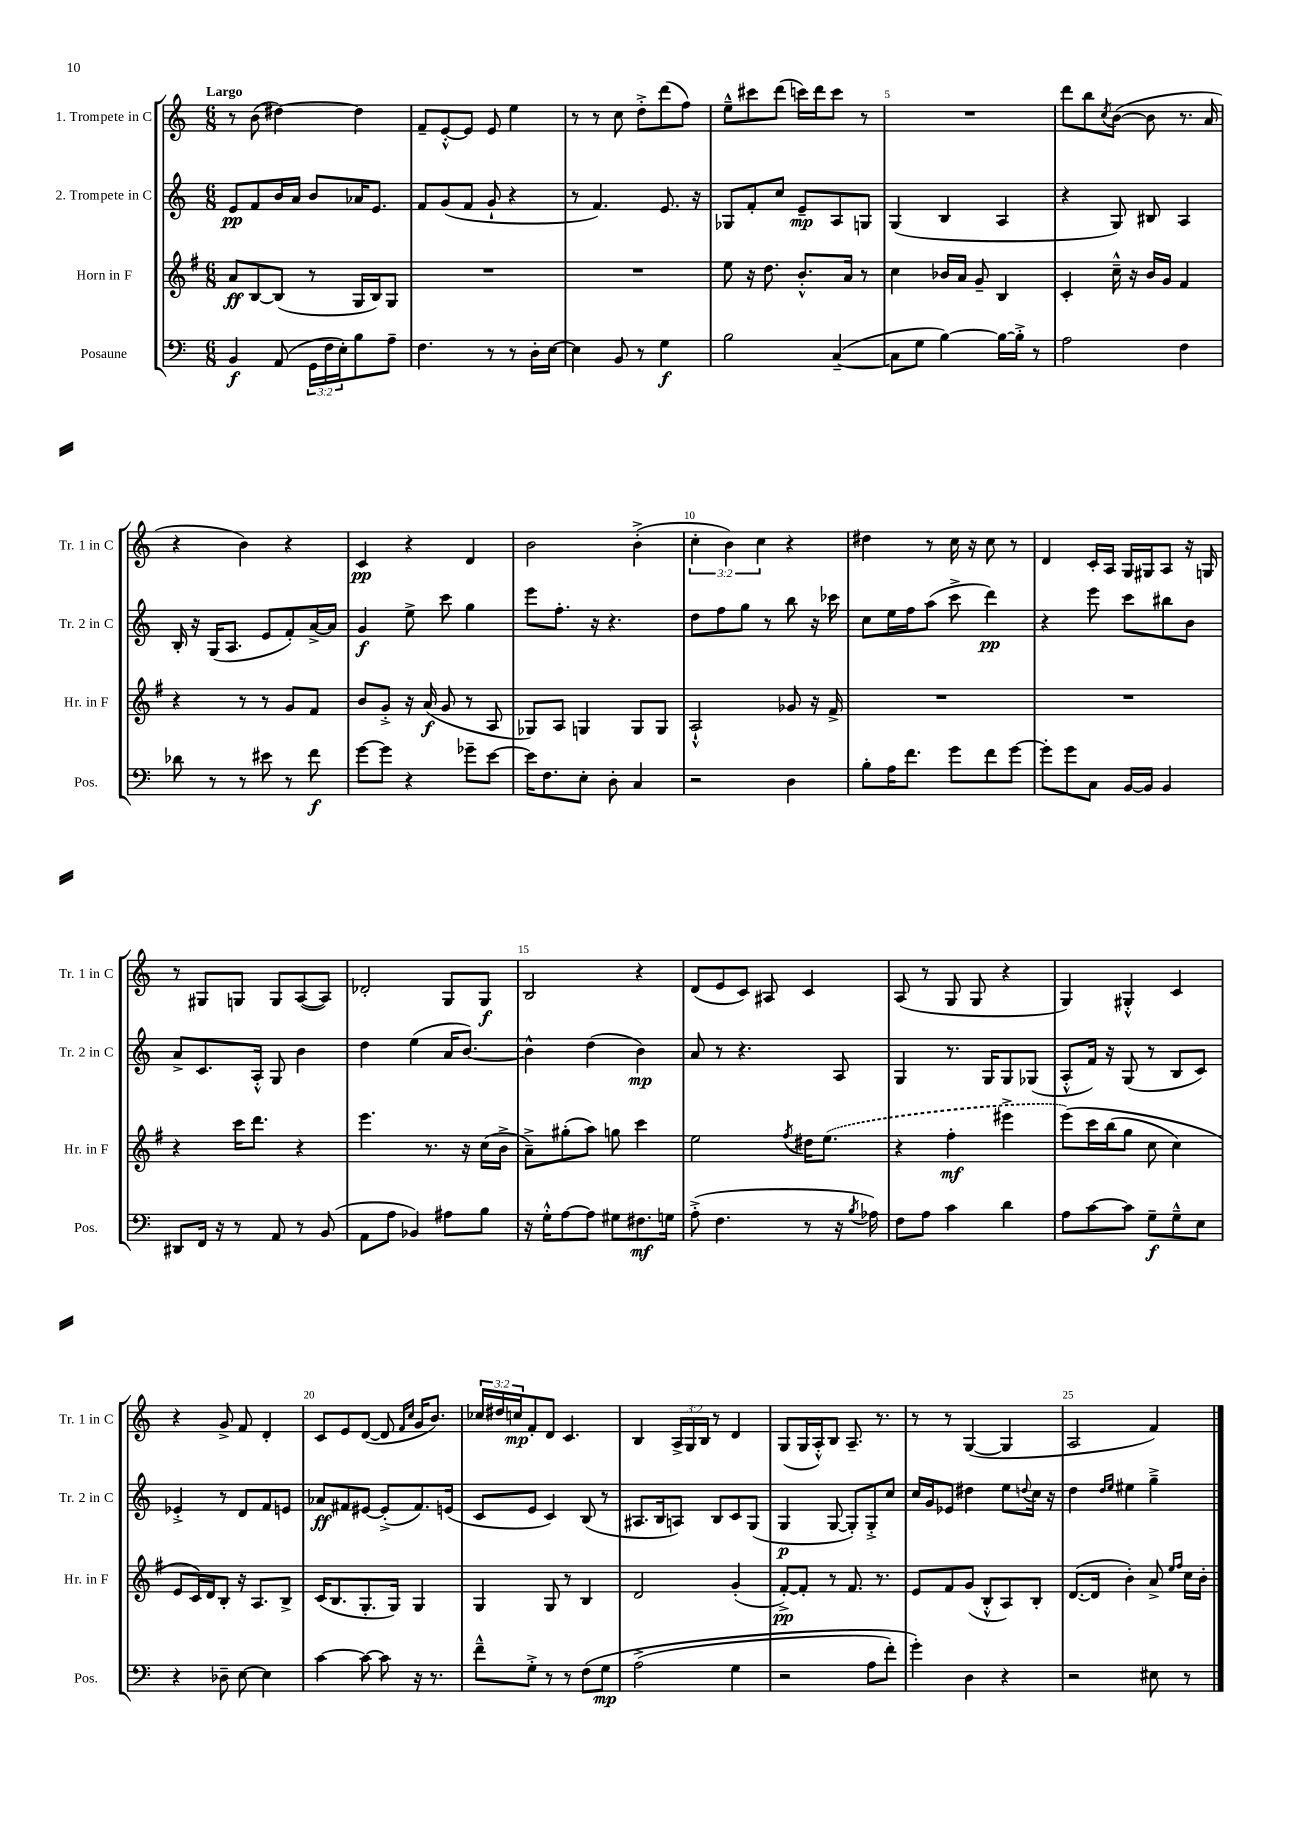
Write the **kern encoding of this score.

**kern	**dynam	**kern	**dynam	**kern	**dynam	**kern	**dynam
*part4	*part4	*part3	*part3	*part2	*part2	*part1	*part1
*staff4	*staff4	*staff3	*staff3	*staff2	*staff2	*staff1	*staff1
*I"Posaune	*	*I"Horn in F	*	*I"2. Trompete in C	*	*I"1. Trompete in C	*
*I'Pos.	*	*I'Hr. in F	*	*I'Tr. 2 in C	*	*I'Tr. 1 in C	*
*clefF4	*	*clefG2	*	*clefG2	*	*clefG2	*
*k[]	*	*k[f#]	*	*k[]	*	*k[]	*
*M6/8	*	*M6/8	*	*M6/8	*	*M6/8	*
=1	=1	=1	=1	=1	=1	=1	=1
!	!	!	!	!	!	!LO:TX:a:B:t=Largo	!
4BB/	f	8a/L	ff	8e/L	pp	8r	.
.	.	[8B/	.	8f/	.	(8b\	.
(8AA/	.	(8B/J]	.	16b/L	.	[4dd#X\)	.
.	.	.	.	16a/JJ	.	.	.
24GG\LL	.	8r	.	8b/L	.	.	.
24F\	.	.	.	.	.	.	.
24E'\J)	.	.	.	.	.	.	.
8B\	.	16G/LL	.	16a-X/K	.	4dd#\]	.
.	.	16B/J)	.	8.e/J	.	.	.
8A~\J	.	8G/J	.	.	.	.	.
=2	=2	=2	=2	=2	=2	=2	=2
4.F\	.	2.r	.	8f/L	.	8f~/L	.
.	.	.	.	(8g/	.	[8e'^^/	.
.	.	.	.	8f/J	.	8e/J]	.
8r	.	.	.	8g`/	.	8e/	.
8r	.	.	.	4r	.	4ee\	.
16D'\LL	.	.	.	.	.	.	.
[16E\JJ	.	.	.	.	.	.	.
=3	=3	=3	=3	=3	=3	=3	=3
4E\]	.	2.r	.	8r	.	8r	.
.	.	.	.	4.f/)	.	8r	.
8BB/	.	.	.	.	.	8cc\	.
8r	.	.	.	.	.	8dd'^\L	.
4G\	f	.	.	8.e/	.	(8ddd\	.
.	.	.	.	.	.	8ff\J)	.
.	.	.	.	16r	.	.	.
=4	=4	=4	=4	=4	=4	=4	=4
2B\	.	8ee\	.	8G-X/L	.	8ee~^^\L	.
.	.	16r	.	8f'/	.	8ccc#X\	.
.	.	8.dd\	.	.	.	.	.
.	.	.	.	8cc/J	.	(8ddd\J	.
.	.	8.b'^^/L	.	8e~/L	mp	16cccn\LL)	.
.	.	.	.	.	.	16ddd\J	.
([4C~/	.	.	.	8A/	.	8ccc\J	.
.	.	16a/Jk	.	.	.	.	.
.	.	8r	.	8Gn/J	.	8r	.
=5	=5	=5	=5	=5	=5	=5	=5
8C\L]	.	4cc\	.	(4G/	.	2.r	.
8G\J	.	.	.	.	.	.	.
[4B\)	.	16b-X/LL	.	4B/	.	.	.
.	.	16a/JJ	.	.	.	.	.
.	.	8g~/	.	.	.	.	.
16B\LL_	.	4B/	.	4A/	.	.	.
16B'^\JJ]	.	.	.	.	.	.	.
8r	.	.	.	.	.	.	.
=6	=6	=6	=6	=6	=6	=6	=6
2A\	.	4c'/	.	4r	.	8ddd\L	.
.	.	.	.	.	.	8bb\	.
.	.	.	.	.	.	8qcc/	.
.	.	16cc~^^\	.	8G/)	.	([8b\J	.
.	.	16r	.	.	.	.	.
.	.	16b/LL	.	8B#X/	.	8b\]	.
.	.	16g/JJ	.	.	.	.	.
4F\	.	4f#/	.	4A/	.	8.r	.
.	.	.	.	.	.	16a/	.
!!LO:LB:g=z
=7	=7	=7	=7	=7	=7	=7	=7
8d-X\	.	4r	.	16B'/	.	4r	.
.	.	.	.	16r	.	.	.
8r	.	.	.	(16G/KL	.	.	.
.	.	.	.	8.A/J	.	.	.
8r	.	8r	.	.	.	4b\)	.
8e#X\	.	8r	.	8e/L	.	.	.
8r	.	8g/L	.	8f'/)	.	4r	.
8f\	f	8f#/J	.	[16a^/L	.	.	.
.	.	.	.	16a/JJ]	.	.	.
=8	=8	=8	=8	=8	=8	=8	=8
[8g\L	.	8b/L	.	4g/	f	4c/	pp
8g\J]	.	8g'^/J	.	.	.	.	.
4r	.	16r	.	8ee^\	.	4r	.
.	.	(16a/	f	.	.	.	.
.	.	8g/	.	8ccc\	.	.	.
8g-X~\L	.	8r	.	4gg\	.	4d/	.
[8e\J	.	8A/	.	.	.	.	.
=9	=9	=9	=9	=9	=9	=9	=9
16e\KL]	.	8G-X/L)	.	8eee\L	.	2b\	.
8.F\	.	.	.	.	.	.	.
.	.	8A/J	.	8.ff'\J	.	.	.
8E'\J	.	4Gn/	.	.	.	.	.
.	.	.	.	16r	.	.	.
8D'\	.	.	.	4.r	.	.	.
4C/	.	8G/L	.	.	.	(4b'^\	.
.	.	8G/J	.	.	.	.	.
=10	=10	=10	=10	=10	=10	=10	=10
2r	.	2A`^^/	.	8dd\L	.	6cc'\	.
.	.	.	.	8ff\	.	.	.
.	.	.	.	.	.	6b\)	.
.	.	.	.	8gg\J	.	.	.
.	.	.	.	.	.	6cc\	.
.	.	.	.	8r	.	.	.
4D\	.	8g-X/	.	8bb\	.	4r	.
.	.	16r	.	16r	.	.	.
.	.	16f#^/	.	16ccc-X\	.	.	.
=11	=11	=11	=11	=11	=11	=11	=11
8B'\L	.	2.r	.	8cc\L	.	4dd#X\	.
16A\K	.	.	.	16ee\L	.	.	.
8.f\J	.	.	.	16ff\J	.	.	.
.	.	.	.	(8aa\J	.	8r	.
8g\L	.	.	.	8ccc^\	.	16cc\	.
.	.	.	.	.	.	16r	.
8f\	.	.	.	4ddd\)	pp	8cc\	.
[8g\J	.	.	.	.	.	8r	.
=12	=12	=12	=12	=12	=12	=12	=12
8g'\L]	.	2.r	.	4r	.	4d/	.
8g\	.	.	.	.	.	.	.
8C\J	.	.	.	8eee\	.	16c'/LL	.
.	.	.	.	.	.	16A/JJ	.
[16BB/LL	.	.	.	8ccc\L	.	16G/LL	.
16BB/JJ]	.	.	.	.	.	16G#X/J	.
4BB/	.	.	.	8bb#X\	.	8A/J	.
.	.	.	.	8b\J	.	16r	.
.	.	.	.	.	.	16Gn/	.
!!LO:LB:g=z
=13	=13	=13	=13	=13	=13	=13	=13
8DD#X/L	.	4r	.	8a^/L	.	8r	.
16FF/Jk	.	.	.	8.c/	.	8G#X/L	.
16r	.	.	.	.	.	.	.
8r	.	16ccc\KL	.	.	.	8Gn/J	.
.	.	8.ddd\J	.	16A'^^/Jk	.	.	.
8AA/	.	.	.	8G/	.	8G/L	.
8r	.	4r	.	4b\	.	([8A/	.
(8BB/	.	.	.	.	.	8A/J])	.
=14	=14	=14	=14	=14	=14	=14	=14
8AA\L	.	4.eee\	.	4dd\	.	2d-X'/	.
8A\J	.	.	.	.	.	.	.
4BB-X/)	.	.	.	(4ee\	.	.	.
.	.	8.r	.	.	.	.	.
8A#X\L	.	.	.	16a/KL	.	8G/L	.
.	.	16r	.	[8.b/J)	.	.	.
8B\J	.	(16cc\LL	.	.	.	8G/J	f
.	.	16b^\JJ	.	.	.	.	.
=15	=15	=15	=15	=15	=15	=15	=15
16r	.	8a~^\L)	.	4b^^\]	.	2B/	.
16G'^^\KL	.	.	.	.	.	.	.
[8A\	.	(8gg#X'\	.	.	.	.	.
8A\J]	.	8aa\J)	.	(4dd\	.	.	.
8G#X\L	.	8ggn\	.	.	.	.	.
8.F#X\	mf	4ccc\	.	4b\)	mp	4r	.
16Gn\Jk	.	.	.	.	.	.	.
=16	=16	=16	=16	=16	=16	=16	=16
(8A'^\	.	2ee\	.	8a/	.	(8d/L	.
4.F\	.	.	.	8r	.	8e/	.
.	.	.	.	4.r	.	8c/J)	.
.	.	.	.	.	.	8A#X/	.
.	.	8qff#/	.	.	.	.	.
8r	.	16dd#X\KL	.	.	.	4c/	.
.	.	(8.ee\J	.	.	.	.	.
16r	.	.	.	8A/	.	.	.
8qB/	.	.	.	.	.	.	.
16A-X\)	.	.	.	.	.	.	.
=17	=17	=17	=17	=17	=17	=17	=17
8F\L	.	4r	.	4G/	.	(8A/	.
8A\J	.	.	.	.	.	8r	.
4c\	.	4ff#'\	mf	8.r	.	8G/	.
.	.	.	.	.	.	8G/	.
.	.	.	.	16G/KL	.	.	.
4d\	.	4eee#X^\	.	8G/	.	4r	.
.	.	.	.	(8G-X/J	.	.	.
=18	=18	=18	=18	=18	=18	=18	=18
8A\L	.	(8eee\L)	.	8A'^^/L	.	4G/)	.
[8c\	.	16ccc\L	.	16f/Jk)	.	.	.
.	.	(16bb\J	.	16r	.	.	.
8c\J]	.	8gg\J	.	(8G/	.	4G#X'^^/	.
8G~\L	f	8cc\	.	8r	.	.	.
8G~^^\	.	4cc\)	.	8B/L	.	4c/	.
8E\J	.	.	.	8c/J)	.	.	.
!!LO:LB:g=z
=19	=19	=19	=19	=19	=19	=19	=19
4r	.	8e/L	.	4e-X'^/	.	4r	.
.	.	16c/L)	.	.	.	.	.
.	.	16d/J	.	.	.	.	.
8D-X~\	.	8B'/J	.	8r	.	8g^/	.
[8E\	.	16r	.	8d/L	.	8f/	.
.	.	8.A/L	.	.	.	.	.
4E\]	.	.	.	8f/	.	4d'/	.
.	.	8B^/J	.	8en/J	.	.	.
=20	=20	=20	=20	=20	=20	=20	=20
[4c\	.	(16c/KL	.	8a-X/L	ff	8c/L	.
.	.	8.B/	.	.	.	.	.
.	.	.	.	8f#X/	.	8e/	.
8c\_	.	8.G'/	.	[8e#X/J	.	([8d/J	.
8c\]	.	.	.	(8e#'^/L]	.	8d/]	.
.	.	16G/Jk)	.	.	.	.	.
.	.	.	.	.	.	16qqf/LL	.
.	.	.	.	.	.	16qqcc/JJ	.
16r	.	4G/	.	8.f#/)	.	16g/KL	.
8.r	.	.	.	.	.	8.b/J)	.
.	.	.	.	(16en/Jk	.	.	.
=21	=21	=21	=21	=21	=21	=21	=21
8f~^^\L	.	4G/	.	8c/L	.	24cc-X/LL	.
.	.	.	.	.	.	24dd#X/	.
.	.	.	.	.	.	24ccn/J	mp
8G'^\J	.	.	.	8e/J	.	8f'/	.
8r	.	8G/	.	4c/)	.	8d/J	.
8r	.	8r	.	.	.	4.c/	.
(8F\L	.	4B/	.	(8B/	.	.	.
8G\J	mp	.	.	8r	.	.	.
=22	=22	=22	=22	=22	=22	=22	=22
(2A^\	.	2d/	.	8.A#X/L	.	4B/	.
.	.	.	.	16B/k	.	.	.
.	.	.	.	8An/J)	.	24A^/LL	.
.	.	.	.	.	.	24G/	.
.	.	.	.	.	.	24B/JJ	.
.	.	.	.	8B/L	.	8r	.
4G\	.	(4g'/	.	8c/	.	4d/	.
.	.	.	.	(8G/J	.	.	.
=23	=23	=23	=23	=23	=23	=23	=23
2r	.	[8f#'^/L)	pp	4G/	p	(8G/L	.
.	.	8f#'/J]	.	.	.	16G/L	.
.	.	.	.	.	.	16A'^^/J)	.
.	.	8r	.	[8G/	.	8B/J	.
.	.	8.f#/	.	8G'/L])	.	8.A~/	.
8A\L	.	.	.	8G'^/	.	.	.
.	.	8.r	.	.	.	8.r	.
8f'\J)	.	.	.	8cc/J	.	.	.
=24	=24	=24	=24	=24	=24	=24	=24
4g'\)	.	8e/L	.	16cc/LL	.	8r	.
.	.	.	.	16g/J	.	.	.
.	.	8f#/	.	8e-X/J	.	8r	.
4D\	.	(8g/J	.	4dd#X\	.	([4G/	.
.	.	8B'^^/L	.	.	.	.	.
4r	.	8A/)	.	8ee\L	.	4G/]	.
.	.	.	.	8qqddn/	.	.	.
.	.	8B'/J	.	16cc\Jk	.	.	.
.	.	.	.	16r	.	.	.
=25	=25	=25	=25	=25	=25	=25	=25
2r	.	([8.d/L	.	4dd\	.	2A/	.
.	.	16d/Jk]	.	.	.	.	.
.	.	.	.	16qqdd/LL	.	.	.
.	.	.	.	16qqee/JJ	.	.	.
.	.	4b'\)	.	4ee#X\	.	.	.
8E#X\	.	8a^/	.	4gg~^\	.	4f/)	.
.	.	16qqee/LL	.	.	.	.	.
.	.	16qqff#/JJ	.	.	.	.	.
8r	.	16cc\LL	.	.	.	.	.
.	.	16b'\JJ	.	.	.	.	.
==	==	==	==	==	==	==	==
*-	*-	*-	*-	*-	*-	*-	*-
